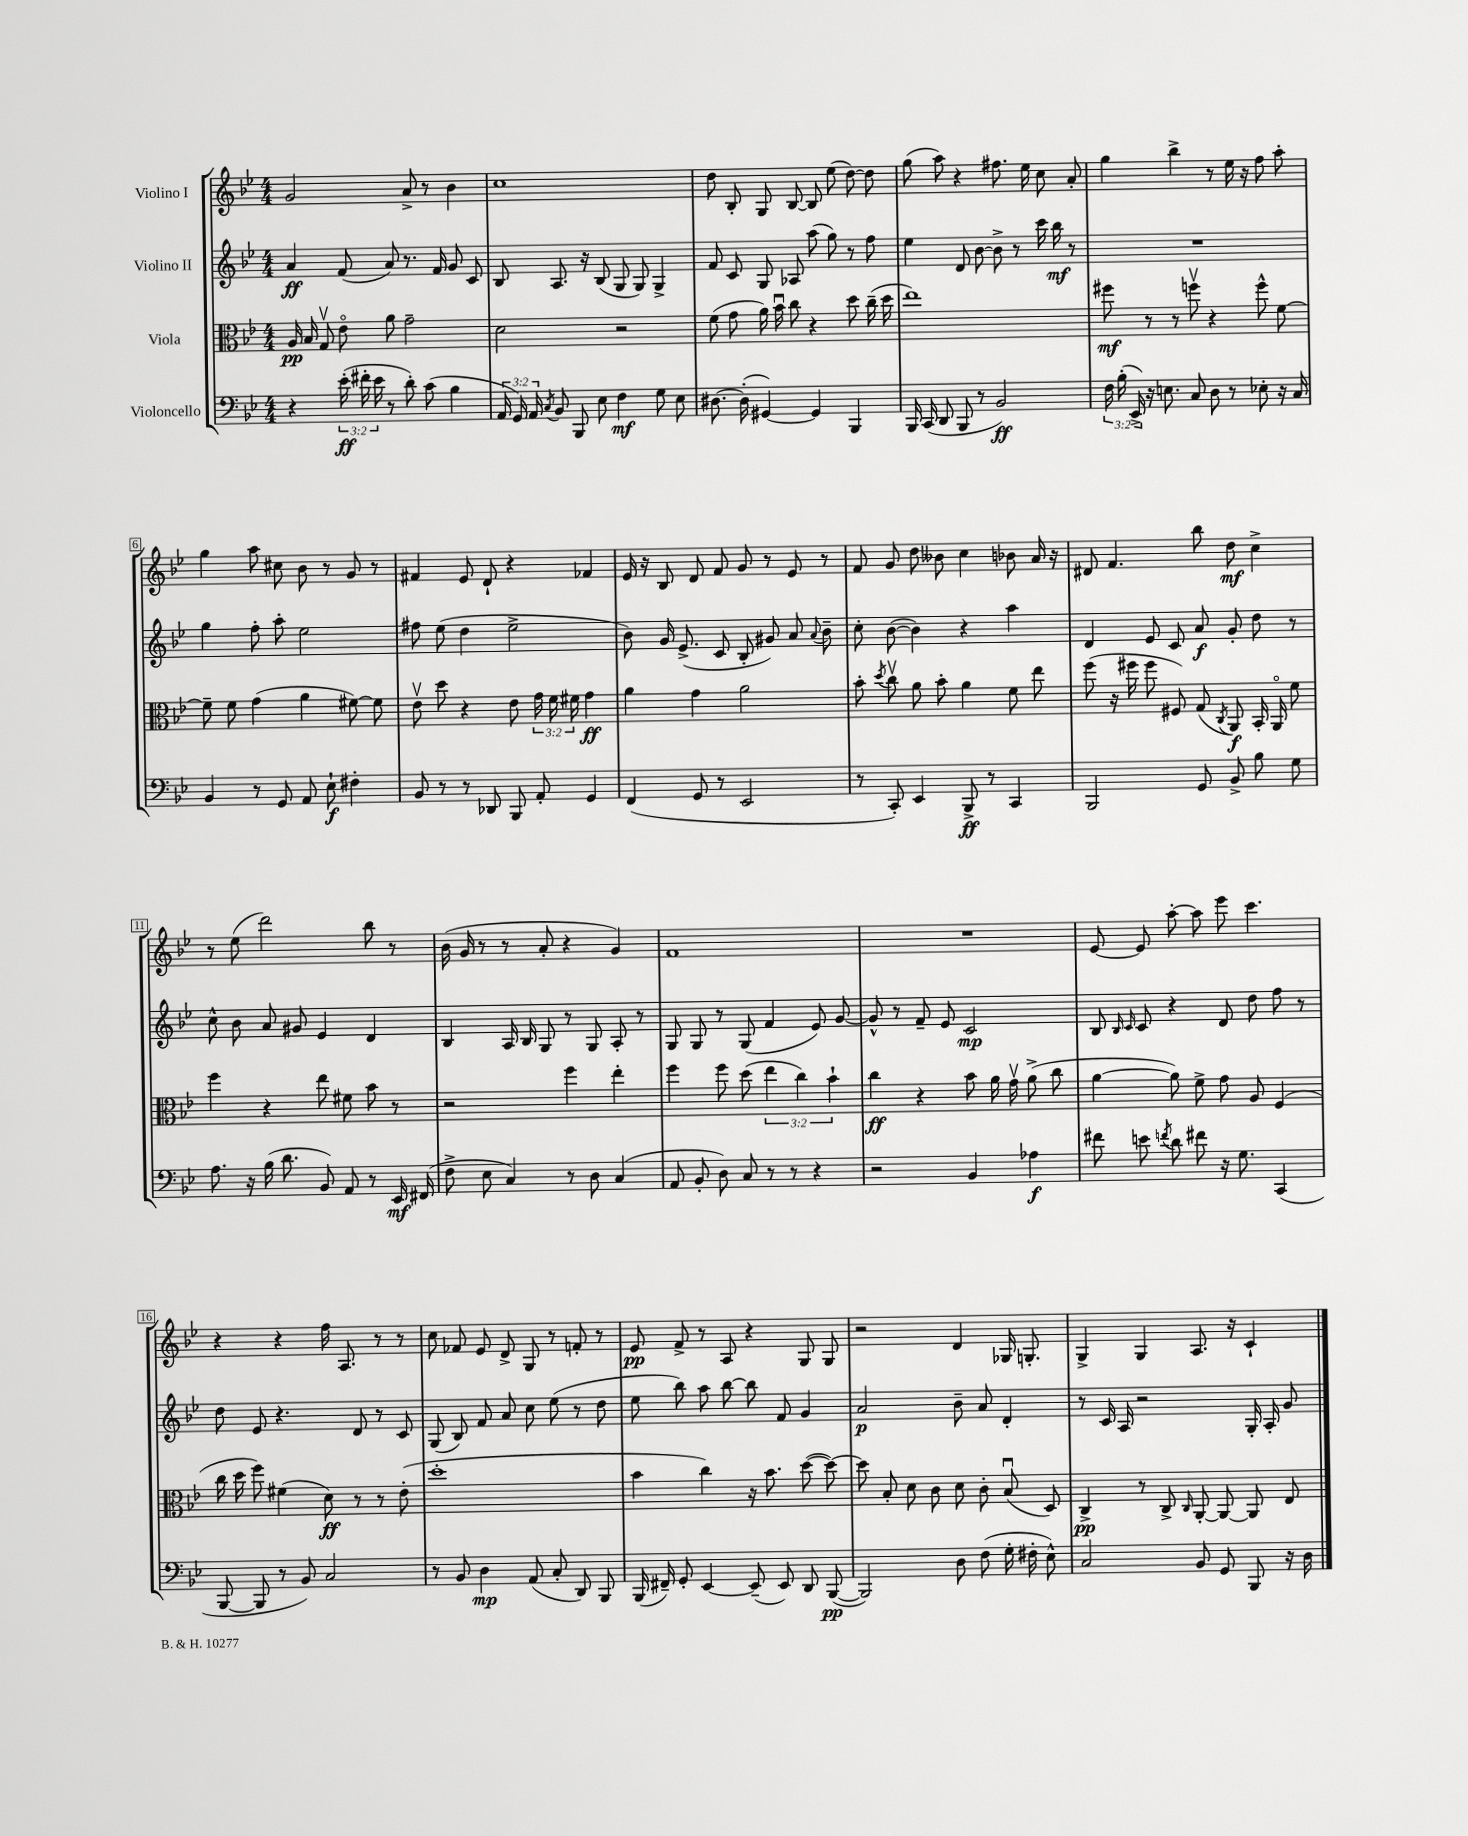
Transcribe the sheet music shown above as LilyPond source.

<<
\new StaffGroup <<
\new Staff = "s0" \with { instrumentName = "Violino I" } {
    \clef treble \key bes \major \numericTimeSignature \time 4/4
    \autoBeamOff g'2 a'8-> r8 bes'4 |
    c''1 |
    d''8 bes8-. g8 bes8~ bes8 ees''8( d''8~) d''8 |
    g''8( a''8) r4 fis''8. ees''16 c''8 a'8-. |
    g''4 bes''4-> r8 ees''16 r16 f''8 a''8-. |
    g''4 a''8 cis''8 bes'8 r8 g'8 r8 |
    fis'4 ees'8 d'8-! r4 fes'4 |
    ees'16 r16 bes8 d'8 f'8 g'8 r8 ees'8 r8 |
    f'8 g'8 d''8 beses'8 c''4 bes'8 a'16 r16 |
    dis'8 f'4. bes''8 d''8\mf c''4-> |
    r8 ees''8( d'''2) bes''8 r8 |
    bes'16( g'16 r8 r8 a'8-. r4 g'4) |
    f'1 |
    R1 |
    ees'8~ ees'8 a''8~-. a''8 ees'''8 c'''4. |
    r4 r4 f''16 a8. r8 r8 |
    c''8 fes'8 ees'8 d'8-> g8 r8 f'8-. r8 |
    ees'8\pp f'8-> r8 a8 r4 g8 g8 |
    r2 d'4 ges16 g8.-. |
    g4-> g4 a8. r16 c'4-! \bar "|." |
}
\new Staff = "s1" \with { instrumentName = "Violino II" } {
    \clef treble \key bes \major \numericTimeSignature \time 4/4
    \autoBeamOff a'4\ff f'8( a'8) r8. f'16 g'8 c'8 |
    bes8 a8. r16 bes8( g8 g8) g4-> |
    f'8 c'8 g8 aes8 a''8( g''8) r8 f''8 |
    ees''4 d'8 bes'8~ bes'8-> r8 c'''16 bes''16\mf r8 |
    R1 |
    g''4 f''8-. a''8-. ees''2 |
    fis''8 ees''8( d''4 ees''2-> |
    bes'8) g'16 ees'8.->( c'8 bes8-. gis'8) a'8 \appoggiatura { a'8 } bes'8-- |
    c''8-. bes'8~( bes'4) r4 a''4 |
    d'4 ees'8 c'8 a'8\f g'8-. d''8 r8 |
    c''8-^ bes'8 a'8 gis'8 ees'4 d'4 |
    bes4 a16 bes16 g8 r8 g8 a8-. r8 |
    g8 g8 r8 g8( f'4 ees'8) g'8~ |
    g'8-^ r8 f'8-- ees'8 c'2\mp |
    bes8 \grace { bes16 c'16 } c'8 r4 d'8 d''8 f''8 r8 |
    d''8 ees'8 r4. d'8 r8 c'8 |
    g8( bes8) f'8 a'8 c''8 ees''8( r8 d''8 |
    ees''8 bes''8) a''8 bes''8~ bes''8 f'8 g'4 |
    a'2\p bes'8-- a'8 d'4-. |
    r8 c'16 a16 r2 g16-. a16-. g'8 \bar "|." |
}
\new Staff = "s2" \with { instrumentName = "Viola" } {
    \clef alto \key bes \major \numericTimeSignature \time 4/4 \override Staff.TupletNumber.text = #tuplet-number::calc-fraction-text
    \autoBeamOff a16\pp bes16 g8\upbow ees'8\flageolet a'8 g'2-- |
    d'2 r2 |
    f'8( g'8 a'16) bes'16\downbow c''8 r4 d''8 c''16--( d''16 |
    ees''1) |
    fis''8\mf r8 r8 f''8\upbow r4 f''8-^ f'8~ |
    f'8-- f'8 g'4( a'4 fis'8~) fis'8 |
    ees'8\upbow d''8 r4 ees'8 \tuplet 3/2 { g'16 f'16 fis'16 } g'4\ff |
    a'4 g'4 a'2 |
    bes'8-. \acciaccatura { d''8 } c''8\upbow a'8 bes'8-. a'4 f'8 ees''8 |
    f''8( r16 fis''16 fis''8 fis8) g8( \acciaccatura { c8 } a,8\f) bes,16-. a,16\flageolet f'8 |
    f''4 r4 ees''8 fis'8 bes'8 r8 |
    r2 f''4 ees''4-. |
    f''4 f''8 d''8( \tuplet 3/2 { ees''4 c''4) bes'4-! } |
    c''4\ff r4 bes'8 a'16 g'16\upbow a'8->( c''8 |
    a'4~ a'8) f'8-> g'8 a8 f4( |
    c''16 d''16 f''8) fis'4( d'8\ff) r8 r8 ees'8-.( |
    d''1-. |
    bes'4 c''4) r16 bes'8. d''8~( d''8~) |
    d''8 bes8-. d'8 c'8 d'8 c'8-. bes8\downbow( d8) |
    c4->\pp r8 c8-> \grace { c16 } a,8~-. a,8~ a,8 ees8 \bar "|." |
}
\new Staff = "s3" \with { instrumentName = "Violoncello" } {
    \clef bass \key bes \major \numericTimeSignature \time 4/4 \override Staff.TupletNumber.text = #tuplet-number::calc-fraction-text
    \autoBeamOff r4 \tuplet 3/2 { ees'16-.\ff( fis'16-. ees'16 } r8 d'8-.) c'8( bes4 |
    \tuplet 3/2 { a,16 g,16) a,16 } \acciaccatura { c8 } bes,8 bes,,8 ees8 f4\mf g8 ees8 |
    dis8.~ dis16-.( gis,4~) gis,4 bes,,4 |
    bes,,16 c,16( d,8 bes,,8 r8 bes,2\ff) |
    \tuplet 3/2 { f16 bes16-.( ees,16->) } r16 e8. c8 d8 r8 ees8-. r16 c16 |
    bes,4 r8 g,8 a,8 ees8-!\f fis4-. |
    bes,8 r8 r8 des,8 bes,,8 a,8-. g,4 |
    f,4( g,8 r8 ees,2 |
    r8 c,8-.) ees,4 bes,,8->\ff r8 c,4 |
    bes,,2 g,8 bes,8-> bes8 g8 |
    a8. r16 bes16( d'8. bes,8) a,8 r8 ees,16\mf fis,16( |
    f8-> ees8 c4) r8 d8 c4( |
    a,8 bes,8-. d8) c8 r8 r8 r4 |
    r2 bes,4 aes4\f |
    fis'8 e'8 \acciaccatura { f'8 } d'8 fis'8 r16 g8. c,4( |
    bes,,8~ bes,,8 r8 bes,8) c2 |
    r8 bes,8 d4\mp a,8( c8-. d,8) bes,,8 |
    bes,,16( fis,16--) g,8-. ees,4~ ees,8--( ees,8) d,8 bes,,8~\pp( |
    bes,,2) d8 f8( g16-. fis16-. ees8-^) |
    c2 bes,8 g,8 bes,,8 r16 d16 \bar "|." |
}
>>
>>
\layout { \context { \Score \override BarNumber.stencil = #(make-stencil-boxer 0.1 0.3 ly:text-interface::print) } }
